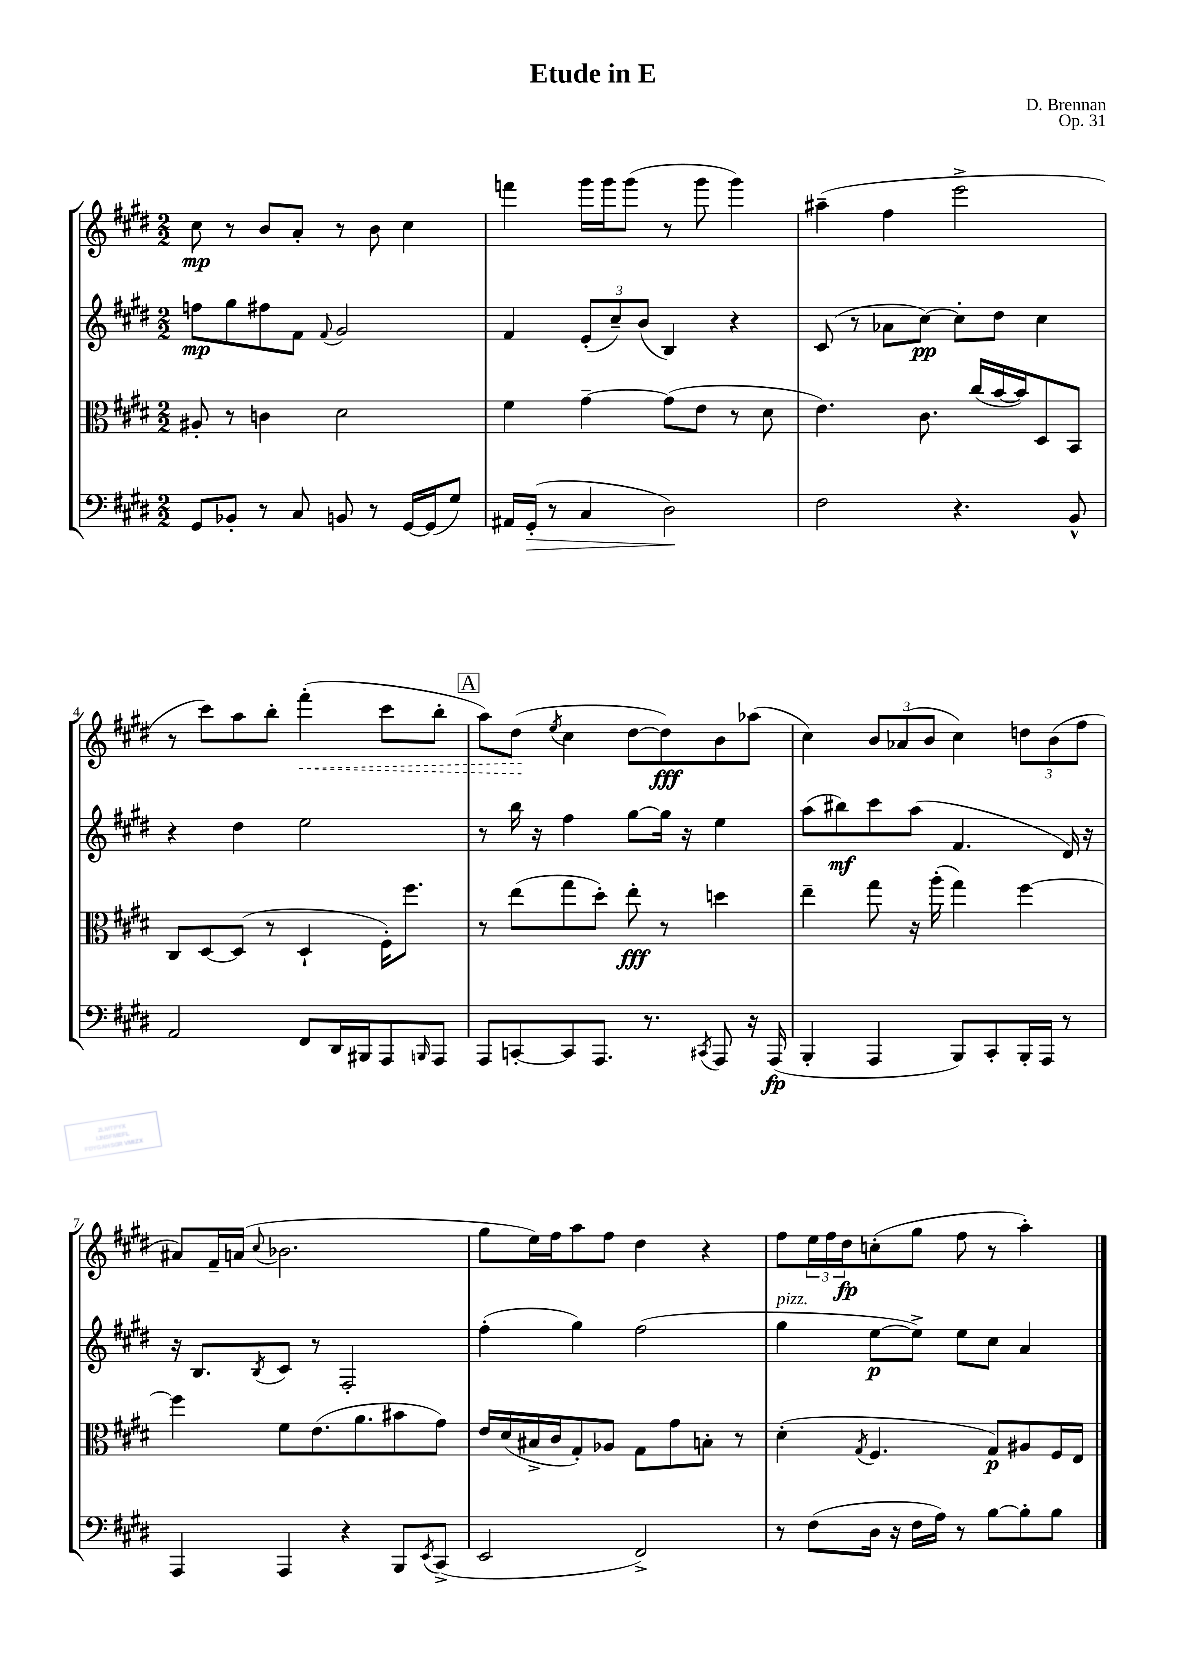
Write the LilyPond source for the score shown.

\header { title = "Etude in E" composer = "D. Brennan" opus = "Op. 31" }
<<
\new StaffGroup <<
\new Staff = "s0" {
    \clef treble \key e \major \numericTimeSignature \time 2/2
    cis''8\mp r8 b'8 a'8-. r8 b'8 cis''4 |
    f'''4 gis'''16 gis'''16 gis'''8( r8 gis'''8 gis'''4) |
    ais''4--( fis''4 e'''2-> |
    r8 cis'''8) a''8 b''8-. \once \override Hairpin.style = #'dashed-line fis'''4-.\<( cis'''8 b''8-. |
    \mark \markup { \box "A" } a''8) dis''8\!( \acciaccatura { e''8 } cis''4 dis''8~ dis''8\fff) b'8 aes''8( |
    cis''4) \tuplet 3/2 { b'8 aes'8( b'8 } cis''4) \tuplet 3/2 { d''8 b'8( fis''8 } |
    ais'8) fis'16-- a'16( \appoggiatura { cis''8 } bes'2. |
    gis''8 e''16) fis''16 a''8 fis''8 dis''4 r4 |
    fis''8 \tuplet 3/2 { e''16 fis''16 dis''16\fp } c''8-.( gis''8 fis''8 r8 a''4-.) \bar "|." |
}
\new Staff = "s1" {
    \clef treble \key e \major \numericTimeSignature \time 2/2
    f''8\mp gis''8 fis''8 fis'8 \appoggiatura { fis'8 } gis'2 |
    fis'4 \tuplet 3/2 { e'8-.( cis''8--) b'8( } b4) r4 |
    cis'8( r8 aes'8 cis''8~\pp) cis''8-. dis''8 cis''4 |
    r4 dis''4 e''2 |
    \mark \markup { \box "A" } r8 b''16 r16 fis''4 gis''8~ gis''16 r16 e''4 |
    a''8( bis''8\mf) cis'''8 a''8( fis'4. dis'16) r16 |
    r16 b8. \acciaccatura { b8 } cis'8 r8 fis2-. |
    fis''4-.( gis''4) fis''2( |
    gis''4^\markup { \italic "pizz." } e''8~\p e''8->) e''8 cis''8 a'4 \bar "|." |
}
\new Staff = "s2" {
    \clef alto \key e \major \numericTimeSignature \time 2/2
    ais8-. r8 c'4 dis'2 |
    fis'4 gis'4~-- gis'8( e'8 r8 dis'8 |
    e'4.) cis'8. cis''16( b'16~ b'16) dis8 b,8 |
    cis8 dis8~ dis8( r8 dis4-! fis16-.) fis''8. |
    \mark \markup { \box "A" } r8 e''8( gis''8 dis''8-.) e''8-.\fff r8 d''4 |
    e''4-- gis''8 r16 a''16-.( gis''4) fis''4~ |
    fis''4 fis'8 e'8.( a'8. bis'8 gis'8) |
    e'16 dis'16( bis16-> cis'16 gis8-.) aes8 gis8 gis'8 b8-. r8 |
    dis'4-.( \acciaccatura { gis8 } fis4. gis8\p) ais8 fis16 e16 \bar "|." |
}
\new Staff = "s3" {
    \clef bass \key e \major \numericTimeSignature \time 2/2
    gis,8 bes,8-. r8 cis8 b,8 r8 gis,16~ gis,16( gis8) |
    ais,16 gis,16-.\>( r8 cis4 dis2\!) |
    fis2 r4. b,8-^ |
    a,2 fis,8 dis,16 bis,,16 a,,8 \grace { b,,16 } a,,8 |
    \mark \markup { \box "A" } a,,8 c,8~-. c,8 a,,8. r8. \acciaccatura { cis,8 } a,,8 r16 a,,16\fp( |
    b,,4-. a,,4 b,,8) cis,8-. b,,16-. a,,16 r8 |
    a,,4 a,,4 r4 b,,8 \acciaccatura { e,8 } cis,8->( |
    e,2 fis,2->) |
    r8 fis8( dis16 r16 fis16 a16) r8 b8~ b8-. b8 \bar "|." |
}
>>
>>
